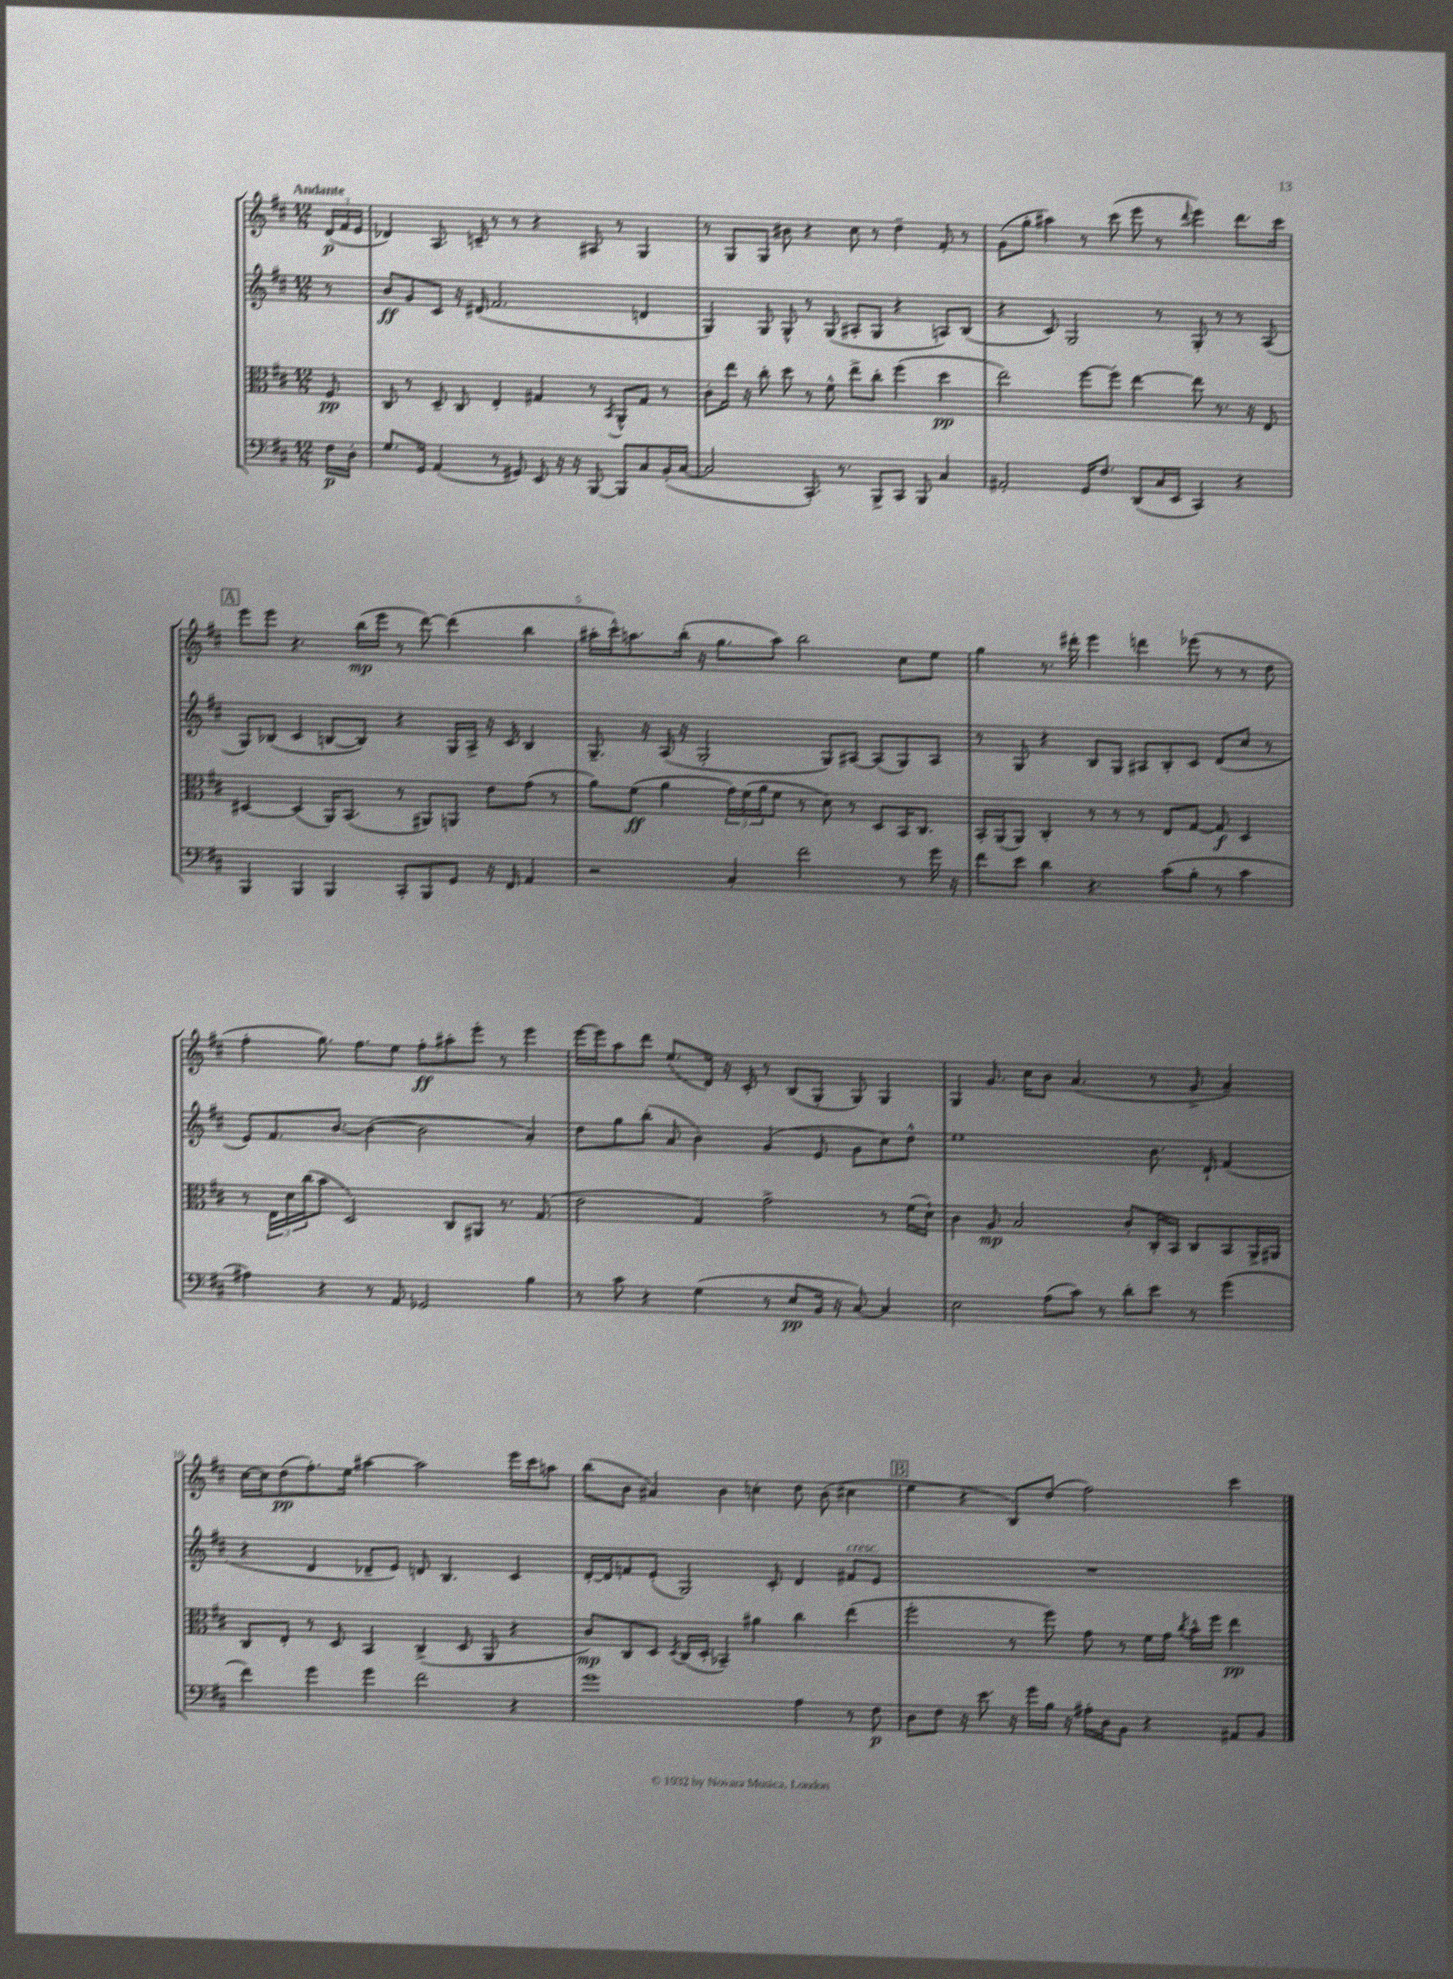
<<
\new StaffGroup <<
\new Staff = "s0" {
    \clef treble \key d \major \numericTimeSignature \time 12/8 \partial 8 \tempo "Andante"
    \tuplet 3/2 { d'16\p( fis'16 e'16 } |
    des'4) a8. c'16-- r8 r8 r4 ais8 r8 g4 |
    r8 g8 g8 bis'8 r4 cis''8 r8 d''4-- fis'8-. r8 |
    g'8( g''8-. ais''4) r8 cis'''8( e'''8 r8 \appoggiatura { d'''8 } e'''4) d'''8. cis'''16 |
    \mark \markup { \box "A" } e'''8 e'''8 r4. b''16\mp( e'''16 r8 d'''8~) d'''4( b''4 |
    ais''16-. cis'''16-^) a''8. b''16-.( r16 g''8. a''8) b''2 cis''8 e''8 |
    g''4 r8. dis'''16-. e'''4 d'''4 ees'''8( r8 r8 d''8 |
    fis''4-. g''8.) fis''8. e''8 fis''8-.\ff ais''8-. e'''8-. r8 e'''4 |
    e'''16~ e'''16 a''8 d'''8 e''8.( d'16) r16 cis'16-. r8 b8( g8-. g8) g4 |
    g4 g'8. cis''16 b'8 a'4.( r8 g'8-> a'4--) |
    cis''16~ cis''16 d''8\pp( fis''8.-.) e''16 ais''4~ ais''2 e'''16 cis'''16 a''8 |
    b''8( b'8 ais'4) b'4 c''4-. d''8 b'8( cis''4 |
    \mark \markup { \box "B" } e''4 r4 b8) d''8( fis''2) cis'''4 \bar "|." |
}
\new Staff = "s1" {
    \clef treble \key d \major \numericTimeSignature \time 12/8 \partial 8
    r8 |
    b'8\ff g'8 cis'8 r16 dis'16( fis'2. d'4 |
    g4) g8 g8-^ r8 g8( ais8-. g8 r4 a8) b8( |
    r4 cis'8) g2 r8 g8-. r8 r8 a8( |
    \mark \markup { \box "A" } g8) bes8( cis'4 b8~ b8) r4 g16 a16-> r16 cis'16 b4 |
    g8.-- r16 a16( r16 g2-. g8) ais8~ ais8( g8) ais8 |
    r8 g8 r4 b8 g8 ais8 b8-. cis'8 d'8( cis''8 r8 |
    e'8) fis'8. b'8.~ b'4~( b'2 a'4-.) |
    d''8 g''8 b''8-.( a'8 b'4) g'4( e'8 g'8 cis''8) d''8-^ |
    e''1 b'8. d'16-! fis'4( |
    r4 d'4 des'8-- e'8) d'8 b4. cis'4 |
    d'16~-. d'16 f'8 e'8-.( g2) cis'8-. d'4 fis'8^\markup { \italic "cresc." } e'8 |
    \mark \markup { \box "B" } R1. \bar "|." |
}
\new Staff = "s2" {
    \clef alto \key d \major \numericTimeSignature \time 12/8 \partial 8
    fis8\pp |
    cis8 r8 d8-- cis8 e4-. gis4 r8 \acciaccatura { b,8 } a,8-^ gis8 r8 |
    cis'8-. e''16 r16 cis''8-. d''8 r8 fis'8-^ e''8-> cis''8-. fis''4( d''4\pp |
    e''2) fis''8~ fis''8-. e''4~ e''8 r8. r16 e8 |
    \mark \markup { \box "A" } dis4~ dis4( a,16) b,8.( r8 ais,8) a,8 e'8 g'8( r8 |
    a'8) fis'8\ff( a'4 \tuplet 3/2 { g'16) fis'16( a'16 } fis'8 r8 d'8) r8 d8 b,16 cis8. |
    b,16-. a,16( a,8) cis4-. r8 r8 r8 e8 g8~ g8\f d4 |
    r8 \tuplet 3/2 { e16 d'16 cis''16( } b'8 d2) cis8 ais,8 r8. g8.( |
    e'2 g4) g'2-> r8 fis'16( d'16-!) |
    cis'4 a8\mp b2 cis'8-. cis16-. b,16 cis8 b,8 a,16-> ais,16 |
    cis8 e8-. r8 d8 b,4 cis4->( d8 a,8 r4 |
    cis'8\mp) cis8 d8 \acciaccatura { d8 } cis16( d16-. bes,4--) ais'4 cis''4 e''4( |
    \mark \markup { \box "B" } fis''2-. r8 fis''8) g'8 r8 fis'16 g'16 \acciaccatura { cis''8 } b'16-^ fis''16 e''4\pp \bar "|." |
}
\new Staff = "s3" {
    \clef bass \key d \major \numericTimeSignature \time 12/8 \partial 8
    fis16\p d16-. |
    g8. g,16 a,4( r8 gis,8) e,8 r16 r16 b,,8~ b,,8 cis8 b,16-.( cis16~ |
    cis2 cis,8.-.) r8. b,,8-> cis,8 b,,8 cis4 |
    ais,2-. g,16 fis8. d,8( cis16 e,16 cis,4) r4 |
    \mark \markup { \box "A" } b,,4 b,,4 b,,4 cis,8-. b,,8 g,8 r16 fis,16 a,4 |
    r2 cis4-. fis'2 r8 g'16 r16 |
    fis'8 e'8 d'4 r4. cis'8( b8-. r8 cis'4 |
    ais4) r4 r8 a,8 ges,2 b4 |
    r8 cis'8 r4 g4( r8 e8\pp b,16 r16 cis8~) cis4 |
    e2 a8( cis'8) r8 d'8-. e'8 r8 g'4( |
    fis'4) g'4 g'4 fis'2 r4 |
    g'1 a4 r8 fis8\p |
    \mark \markup { \box "B" } d8 fis8 r16 e'8. r16 g'16 b16 r16 ais16-. d16 b,8 r4 ais,8 b,8 \bar "|." |
}
>>
>>
\layout { \context { \Score \override BarNumber.break-visibility = ##(#f #t #t) barNumberVisibility = #(every-nth-bar-number-visible 5) } }
